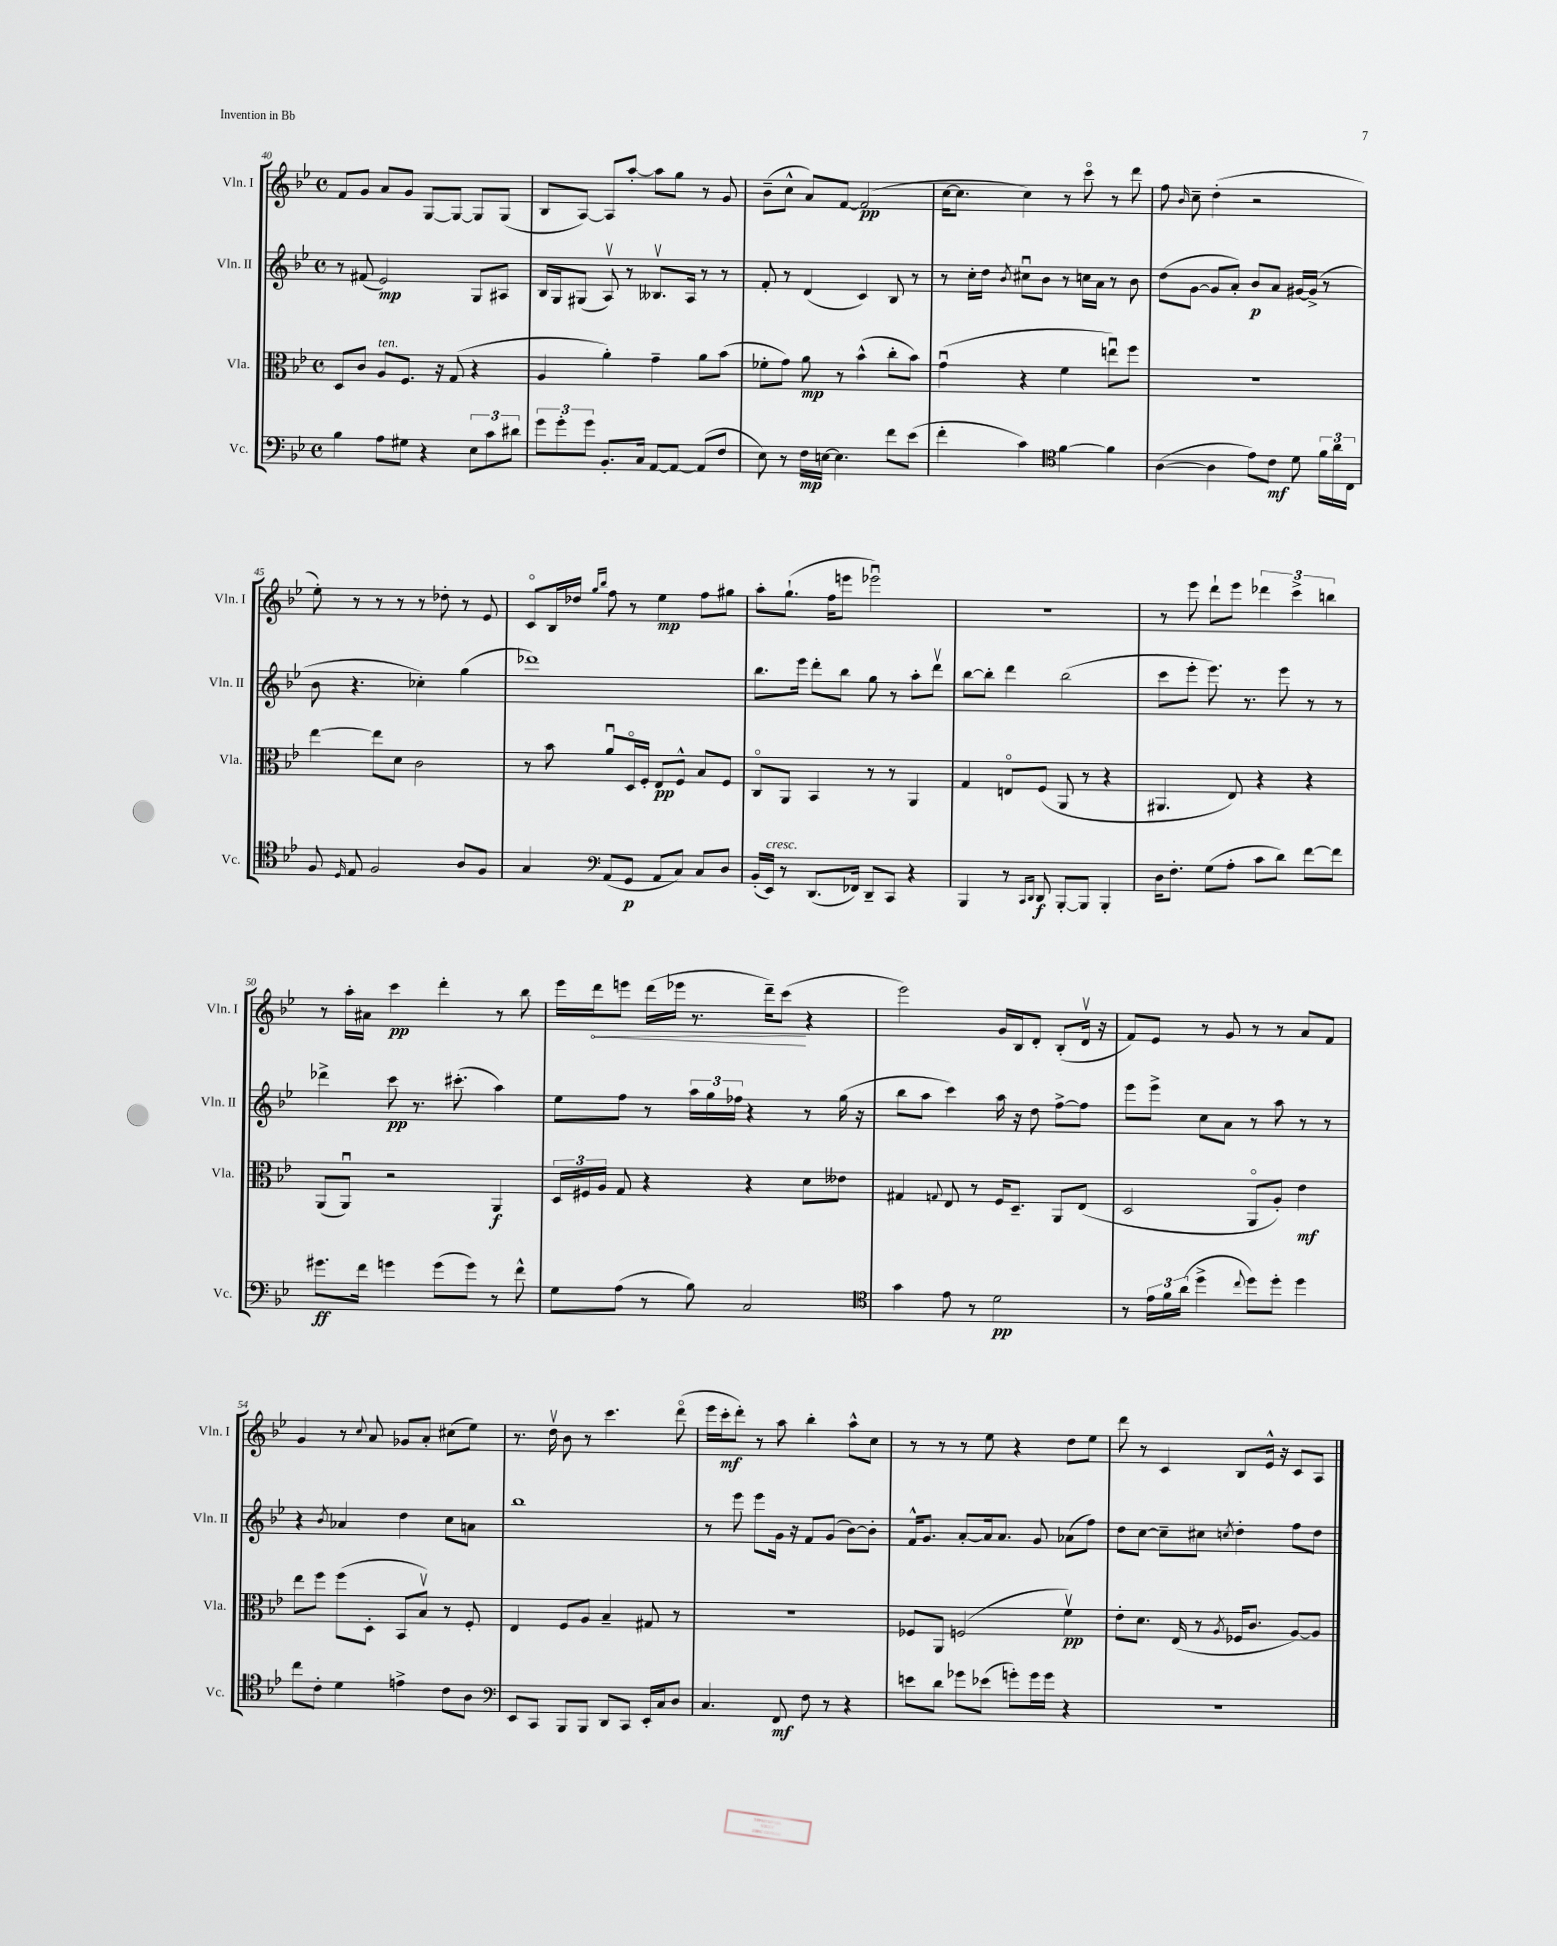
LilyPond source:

<<
\new StaffGroup <<
\new Staff = "s0" \with { instrumentName = "Vln. I" shortInstrumentName = "Vln. I" } {
    \clef treble \key bes \major \defaultTimeSignature \time 4/4
    \autoBeamOff f'8[ g'8] a'8[ g'8] g8[~ g8]~ g8[ g8]( |
    bes8[ a8]~) a8[ a''8]~-. a''8[ g''8] r8 g'8 |
    bes'8[--( c''8]-^ a'8[) f'8]~ f'2\pp( |
    c''16[~ c''8.] c''4) r8 c'''8\flageolet r8 d'''8 |
    f''8 \grace { bes'16 } c''8-- d''4-.( r2 |
    ees''8-.) r8 r8 r8 r8 des''8-. r8 ees'8 |
    c'8[\flageolet bes16 des''16] \grace { g''16[ bes''16] } f''8 r8 ees''4\mp f''8[ gis''8] |
    a''8[-. g''8.]-!( f''16[ e'''8] ees'''2\downbow) |
    R1 |
    r8 ees'''8 d'''8[-! ees'''8] \tuplet 3/2 { des'''4 c'''4-> b''4 } |
    r8 a''16[-. ais'16] c'''4\pp d'''4-. r8 bes''8 |
    ees'''16[ \once \override Hairpin.circled-tip = ##t d'''16\< e'''8] d'''16[( ees'''16] r8. d'''16[--) c'''8]\!( r4 |
    ees'''2) g'16[ bes16 d'8]-. bes8[-.( d'16]\upbow r16 |
    f'8[) ees'8] r8 g'8 r8 r8 a'8[ f'8] |
    g'4 r8 \appoggiatura { c''8 } a'8 ges'8[ a'8]-. cis''8[( ees''8]) |
    r8. d''16\upbow bes'8 r8 c'''4. d'''8\flageolet( |
    ees'''16[ c'''16-.\mf d'''8]-.) r8 a''8 bes''4-. a''8[-^ c''8] |
    r8 r8 r8 ees''8 r4 d''8[ ees''8] |
    d'''8 r8 c'4 bes8[ ees'16]-^ r16 c'8[ a8] \bar "|." |
}
\new Staff = "s1" \with { instrumentName = "Vln. II" shortInstrumentName = "Vln. II" } {
    \clef treble \key bes \major \defaultTimeSignature \time 4/4
    \autoBeamOff r8 fis'8( ees'2\mp) g8[ ais8] |
    bes16[ g16 gis8]( a8\upbow) r8 beses8.[\upbow a16] r8 r8 |
    f'8-. r8 d'4( c'4) bes8 r8 |
    r8 c''16[-. d''16] \acciaccatura { bes'8 } cis''8[\downbow bes'8] r8 c''16[ a'16] r8 bes'8 |
    d''8[( g'8]~ g'8[ a'8]-.) bes'8[\p a'8] gis'16[~ gis'16]->( r8 |
    bes'8 r4. ces''4-.) g''4( |
    des'''1) |
    bes''8.[ ees'''16] d'''8[-. bes''8] g''8 r8 a''8[-. d'''8]\upbow |
    bes''8[~ bes''8]-. d'''4 bes''2( |
    c'''8[ ees'''8]-. ees'''8.) r8. ees'''8 r8 r8 |
    des'''4-> c'''8\pp r8. cis'''8.-.( a''4) |
    ees''8[ f''8] r8 \tuplet 3/2 { a''16[ g''16 fes''16] } r4 r8 g''16( r16 |
    bes''8[ a''8] c'''4) a''16 r16 d''8 f''8[~-> f''8] |
    ees'''8[ ees'''8]-> c''8[ a'8] r8 a''8 r8 r8 |
    r4 \acciaccatura { bes'8 } aes'4 d''4 c''8[ a'8] |
    bes''1 |
    r8 ees'''8 ees'''8[ g'16] r16 f'8[ g'8]( bes'8[~) bes'8]-. |
    f'16[-^ g'8.] a'8[~-. a'16 a'8.] g'8 aes'8[( f''8]) |
    d''8[ c''8]~ c''8[-- cis''8] \acciaccatura { c''8 } d''4-. f''8[ d''8] \bar "|." |
}
\new Staff = "s2" \with { instrumentName = "Vla." shortInstrumentName = "Vla." } {
    \clef alto \key bes \major \defaultTimeSignature \time 4/4
    \autoBeamOff d8[ c'8] a8[^\markup { \italic "ten." } f8.] r16 g8( r4 |
    a4 a'4-.) g'4-- a'8[ bes'8]( |
    fes'8[-. g'8]) a'8\mp r8 bes'4-^( c''8[-. bes'8]) |
    g'4\downbow( r4 f'4 e''8[\downbow) f''8] |
    R1 |
    ees''4~ ees''8[ d'8] c'2 |
    r8 bes'8 a'8[\downbow d16\flageolet f16]-. ees8[\pp f8]-^ bes8[ f8] |
    c8[\flageolet a,8] bes,4 r8 r8 a,4 |
    g4 e8[\flageolet f8]( a,8 r8 r4 |
    ais,4. ees8) r4 r4 |
    a,8[( a,8]\downbow) r2 a,4\f |
    \tuplet 3/2 { d16[ fis16 a16] } g8 r4 r4 d'8[ eeses'8] |
    gis4 \appoggiatura { g8 } ees8 r8 f16[ d8.]-- a,8[ ees8]( |
    d2 a,8[\flageolet a8]-.) ees'4\mf |
    ees''8[ f''8] f''8[( d8]-. bes,8[ bes8]\upbow) r8 f8-. |
    ees4 f8[ a8] bes4-- gis8 r8 |
    R1 |
    fes8[ a,8] f2( f'4\upbow\pp) |
    ees'8[-. d'8.] ees16( r8 \acciaccatura { a8 } fes16[ c'8.] a8[~) a8] \bar "|." |
}
\new Staff = "s3" \with { instrumentName = "Vc." shortInstrumentName = "Vc." } {
    \clef bass \key bes \major \defaultTimeSignature \time 4/4
    \autoBeamOff bes4 a8[ gis8] r4 \tuplet 3/2 { ees8[ c'8 dis'8] } |
    \tuplet 3/2 { g'8[ g'8-. g'8] } bes,8.[-. c16] a,8[~ a,8]~ a,8[( f8] |
    ees8) r8 f16[\mp e16]~ e4. f'8[ ees'8]( |
    f'4-. c'4) \clef tenor f'4~ f'4 |
    a4~( a4 ees'8[) c'8]\mf d'8 \tuplet 3/2 { f'16[ a'16 c16] } |
    f8 \grace { d16 } ees8 f2 a8[ f8] |
    g4 \clef bass a,8[( g,8]\p a,8[ c8]) c8[ d8] |
    bes,16[-.( ees,16]^\markup { \italic "cresc." }) r8 d,8.[( fes,16]) d,8[-- c,8] r4 |
    bes,,4 r8 \grace { c,16[ d,16] } d,8\f bes,,8[~-. bes,,8] bes,,4-. |
    d16[ f8.]-. g8[( a8]-. c'8[ d'8]) f'8[~ f'8] |
    gis'8.[\ff f'16] g'4 g'8[( g'8]) r8 f'8-^ |
    g8[ a8]( r8 bes8) c2 |
    \clef tenor g'4 ees'8 r8 d'2\pp |
    r8 \tuplet 3/2 { ees'16[ f'16 a'16]( } d''4-> \appoggiatura { c''8 } d''8[) d''8]-. d''4 |
    c''8[ c'8]-. d'4 e'4-> c'8[ a8] |
    \clef bass ees,8[ c,8] bes,,8[ bes,,8] d,8[ c,8] ees,16[-. c16 d8] |
    c4. f,8\mf f8 r8 r4 |
    e'8[ d'8] ges'8[ ees'8]( g'8[-.) g'16 g'16] r4 |
    r1 \bar "|." |
}
>>
>>
\layout { \context { \Score currentBarNumber = #40 } }
